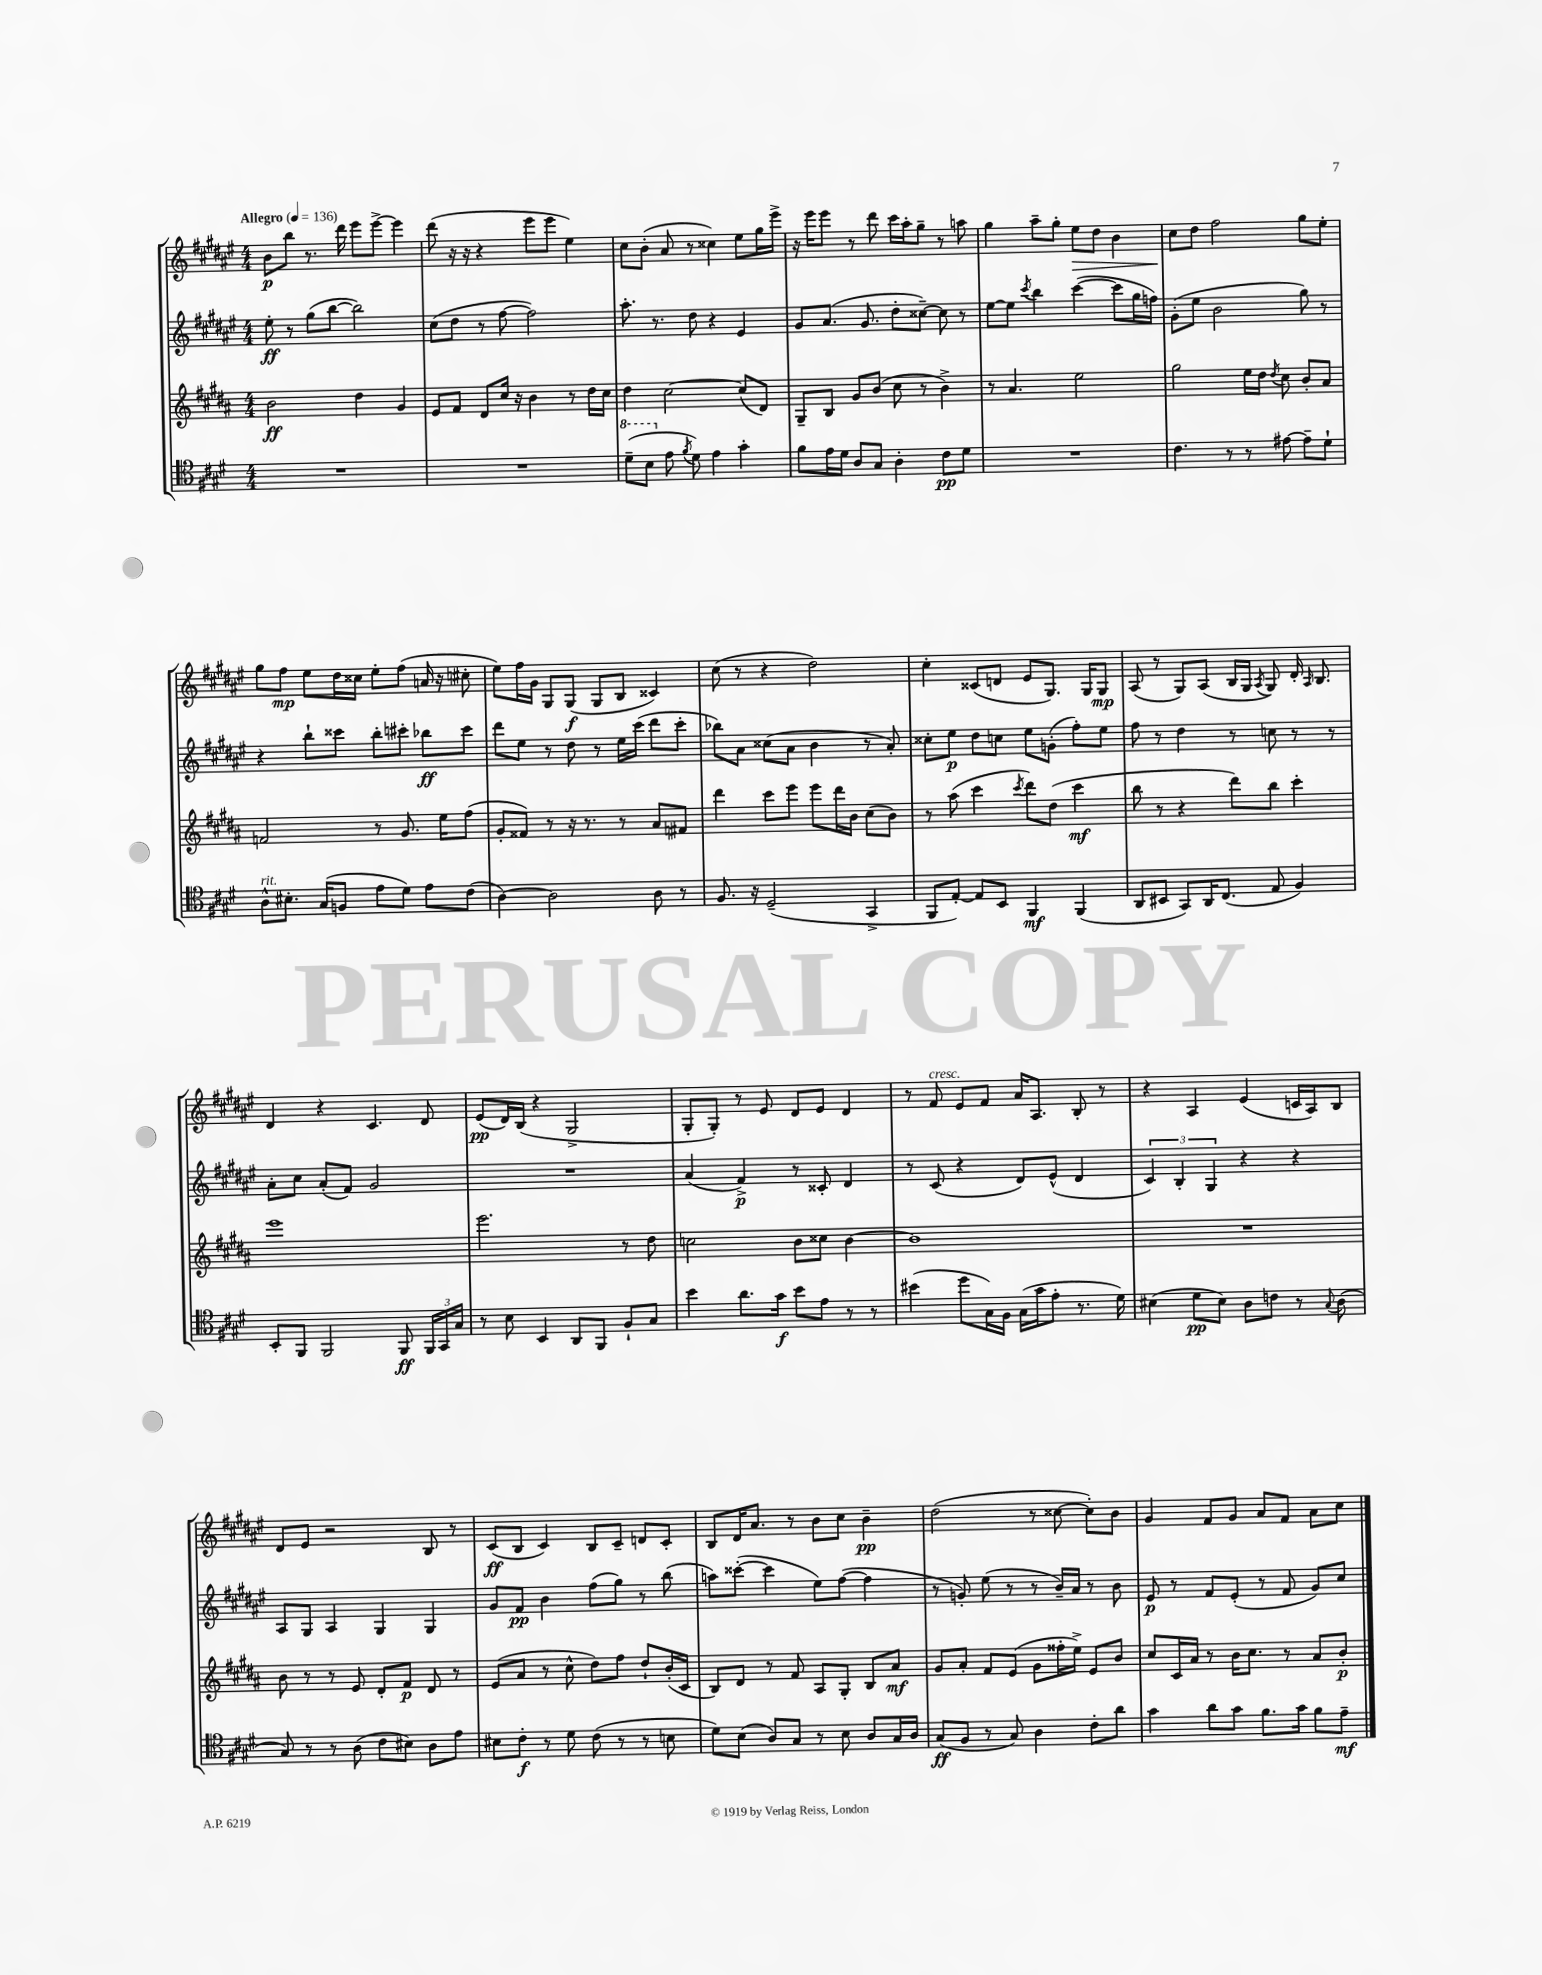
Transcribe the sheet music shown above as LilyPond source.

<<
\new StaffGroup <<
\new Staff = "s0" {
    \clef treble \key fis \major \numericTimeSignature \time 4/4 \tempo "Allegro" 4 = 136
    \autoBeamOff b'8[\p b''8] r8. dis'''16 eis'''8[ eis'''8]~-> eis'''4 |
    dis'''8( r16 r16 r4 eis'''8[ eis'''8] eis''4) |
    cis''8[ b'8]-.( ais'8 r8 cisis''4) eis''8[ gis''16 eis'''16]-> |
    r16 eis'''16[ eis'''8] r8 dis'''8 cis'''16[ ais''16-. gis''8]-- r8 a''8 |
    gis''4 ais''8[-- gis''8]-. eis''8[\> dis''8] b'4 |
    cis''8[\! dis''8] fis''2 gis''8[ eis''8]-. |
    gis''8[ fis''8]\mp eis''8[ dis''16 cisis''16] eis''8[-. fis''8]( a'16 r16 cis''8-. |
    eis''8[) fis''16 gis'16] gis8[ gis8]\f( gis8[ b8] cisis'4) |
    cis''8( r8 r4 dis''2) |
    cis''4-. cisis'8[( d'8] eis'8[ gis8.]) gis16[ gis8]\mp |
    ais8( r8 gis8[) ais8]( b16[ gis16] \acciaccatura { ais8 } gis8) dis'16-. \grace { ais16 } b8. |
    dis'4 r4 cis'4. dis'8 |
    eis'8[\pp( dis'16) b16]( r4 gis2-> |
    gis8[-. gis8]-.) r8 eis'8 dis'8[ eis'8] dis'4 |
    r8 fis'8^\markup { \italic "cresc." } eis'8[ fis'8] ais'16[ ais8.] b8-. r8 |
    r4 ais4 eis'4( c'16[ ais16) b8] |
    dis'8[ eis'8] r2 b8 r8 |
    cis'8[\ff( b8] cis'4) b8[ cis'8]-- d'8[ cis'8]-. |
    b8[ dis'16 ais'8.] r8 b'8[ cis''8] b'4--\pp |
    dis''2( r8 cisis''8~ cisis''8[-.) b'8] |
    gis'4 fis'8[ gis'8] ais'8[ fis'8] ais'8[ cis''8] \bar "|." |
}
\new Staff = "s1" {
    \clef treble \key fis \major \numericTimeSignature \time 4/4
    \autoBeamOff eis''8-.\ff r8 gis''8[( b''8]~ b''2) |
    cis''8[( dis''8] r8 fis''8~ fis''2) |
    ais''8.-. r8. dis''8 r4 eis'4 |
    gis'8[ ais'8.]( gis'8. dis''8[-. cisis''8]~--) cisis''8 r8 |
    eis''8[~ eis''8] \acciaccatura { cis'''8 } b''4 cis'''4~( cis'''8[ gis''16 f''16]) |
    gis'8[-.( eis''8] b'2 gis''8) r8 |
    r4 b''8[-! cisis'''8] b''8[-. cis'''8]-. bes''8[\ff cis'''8] |
    dis'''8[ eis''8] r8 dis''8 r8 eis''16[ cis'''16]( dis'''8[ cis'''8]-. |
    bes''8[) ais'8] cisis''8[( ais'8] b'4 r8 ais'8-.) |
    cisis''8[-. eis''8]\p dis''8[ c''8] eis''8[ g'8]-.( fis''8[-.) eis''8] |
    fis''8 r8 dis''4 r8 c''8 r8 r8 |
    ais'8[-. cis''8] ais'8[-.( fis'8]) gis'2 |
    R1 |
    ais'4( fis'4->\p) r8 cisis'8-. dis'4 |
    r8 cis'8( r4 dis'8[) eis'8]-^( dis'4 |
    \tuplet 3/2 { cis'4) b4-. gis4 } r4 r4 |
    ais8[ gis8] ais4 gis4 gis4 |
    gis'8[ fis'8]\pp b'4 fis''8[( gis''8]) r8 b''8( |
    a''8[) cisis'''8]~-.( cisis'''4 eis''8[) fis''8]~( fis''4 |
    r8 g'8-.) eis''8( r8 r8 b'16[--) ais'16] r8 b'8 |
    eis'8\p r8 fis'8[ eis'8]-.( r8 fis'8 gis'8[) cis''8] \bar "|." |
}
\new Staff = "s2" {
    \clef treble \key b \major \numericTimeSignature \time 4/4
    \autoBeamOff b'2\ff dis''4 gis'4 |
    e'8[ fis'8] dis'8[ cis''16] r16 b'4 r8 dis''16[ cis''16] |
    dis''4 cis''2~ cis''8[( dis'8]) |
    gis8[-- b8] gis'8[ b'8]( cis''8 r8 b'4->) |
    r8 ais'4. e''2 |
    gis''2 e''16[ dis''16] \acciaccatura { dis''8 } cis''8 b'8[-. ais'8] |
    f'2 r8 gis'8. e''16[ fis''8]( |
    gis'8[-. fisis'8]) r8 r16 r8. r8 ais'8[ fis'8] |
    dis'''4 cis'''8[ e'''8] e'''8[ dis'''16 b'16] cis''8[( b'8]) |
    r8 ais''8( cis'''4 \acciaccatura { cis'''8 } dis'''8[) dis''8]( cis'''4\mf |
    b''8 r8 r4 dis'''8[) b''8] cis'''4-. |
    e'''1 |
    e'''2. r8 dis''8 |
    c''2 b'8[ cisis''8] b'4~ |
    b'1 |
    R1 |
    b'8 r8 r8 e'8 dis'8[-. fis'8]\p dis'8 r8 |
    e'8[( ais'8] r8 cis''8-^ dis''8[) fis''8] dis''8[-! b'16-.( cis'16] |
    b8[) dis'8] r8 fis'8 ais8[ gis8]-. b8[ ais'8]\mf |
    gis'8[ ais'8]-. fis'8[ e'8]( gis'8[ fisis''16-. e''16]->) e'8[ b'8] |
    cis''8[ cis'16 ais'16] r8 b'16[ cis''8.] r8 ais'8[ b'8]-.\p \bar "|." |
}
\new Staff = "s3" {
    \clef tenor \key e \major \numericTimeSignature \time 4/4
    \autoBeamOff R1 |
    R1 |
    \ottava #1 dis''8[--( b'8] \ottava #0 e'8 \acciaccatura { fis'8 } dis'8) e'4 gis'4-. |
    fis'8[ e'16 dis'16] a8[ gis8] a4-. cis'8[\pp dis'8] |
    R1 |
    cis'4. r8 r8 eis'8~ eis'8[-- dis'8]-! |
    a8[-^^\markup { \italic "rit." } bis8.]-. gis16[( f8] e'8[ dis'8]) e'8[ cis'8]( |
    a4~) a2 a8 r8 |
    fis8. r16 dis2--( gis,4-> |
    fis,8[ e8]~-.) e8[ b,8] fis,4\mf fis,4( |
    a,8[ bis,8] gis,8[) a,16 cis8.]( e8 fis4) |
    b,8[-. fis,8] fis,2 fis,8\ff \tuplet 3/2 { fis,16[ gis,16 gis16] } |
    r8 b8 b,4 a,8[ fis,8] fis8[-! gis8] |
    b'4 a'8.[ gis'16]\f b'8[ e'8] r8 r8 |
    bis'4( dis''8[ gis16) fis16] gis16[( gis'16 e'8]-. r8. dis'16) |
    bis4( dis'8[\pp bis8]) a8[ c'8] r8 \appoggiatura { gis8 } a8( |
    gis8) r8 r8 a8( cis'8[ bis8]) a8[ e'8] |
    bis8[ cis'8]-.\f r8 dis'8 cis'8( r8 r8 b8 |
    dis'8[) b8]( a8[) gis8] r8 b8 a8[ gis16 a16] |
    gis8[\ff( fis8] r8 gis8) a4 cis'8[-. a'8] |
    gis'4 a'8[ gis'8] fis'8.[ gis'16] fis'8[ e'8]--\mf \bar "|." |
}
>>
>>
\layout { \context { \Score \remove "Bar_number_engraver" } }
